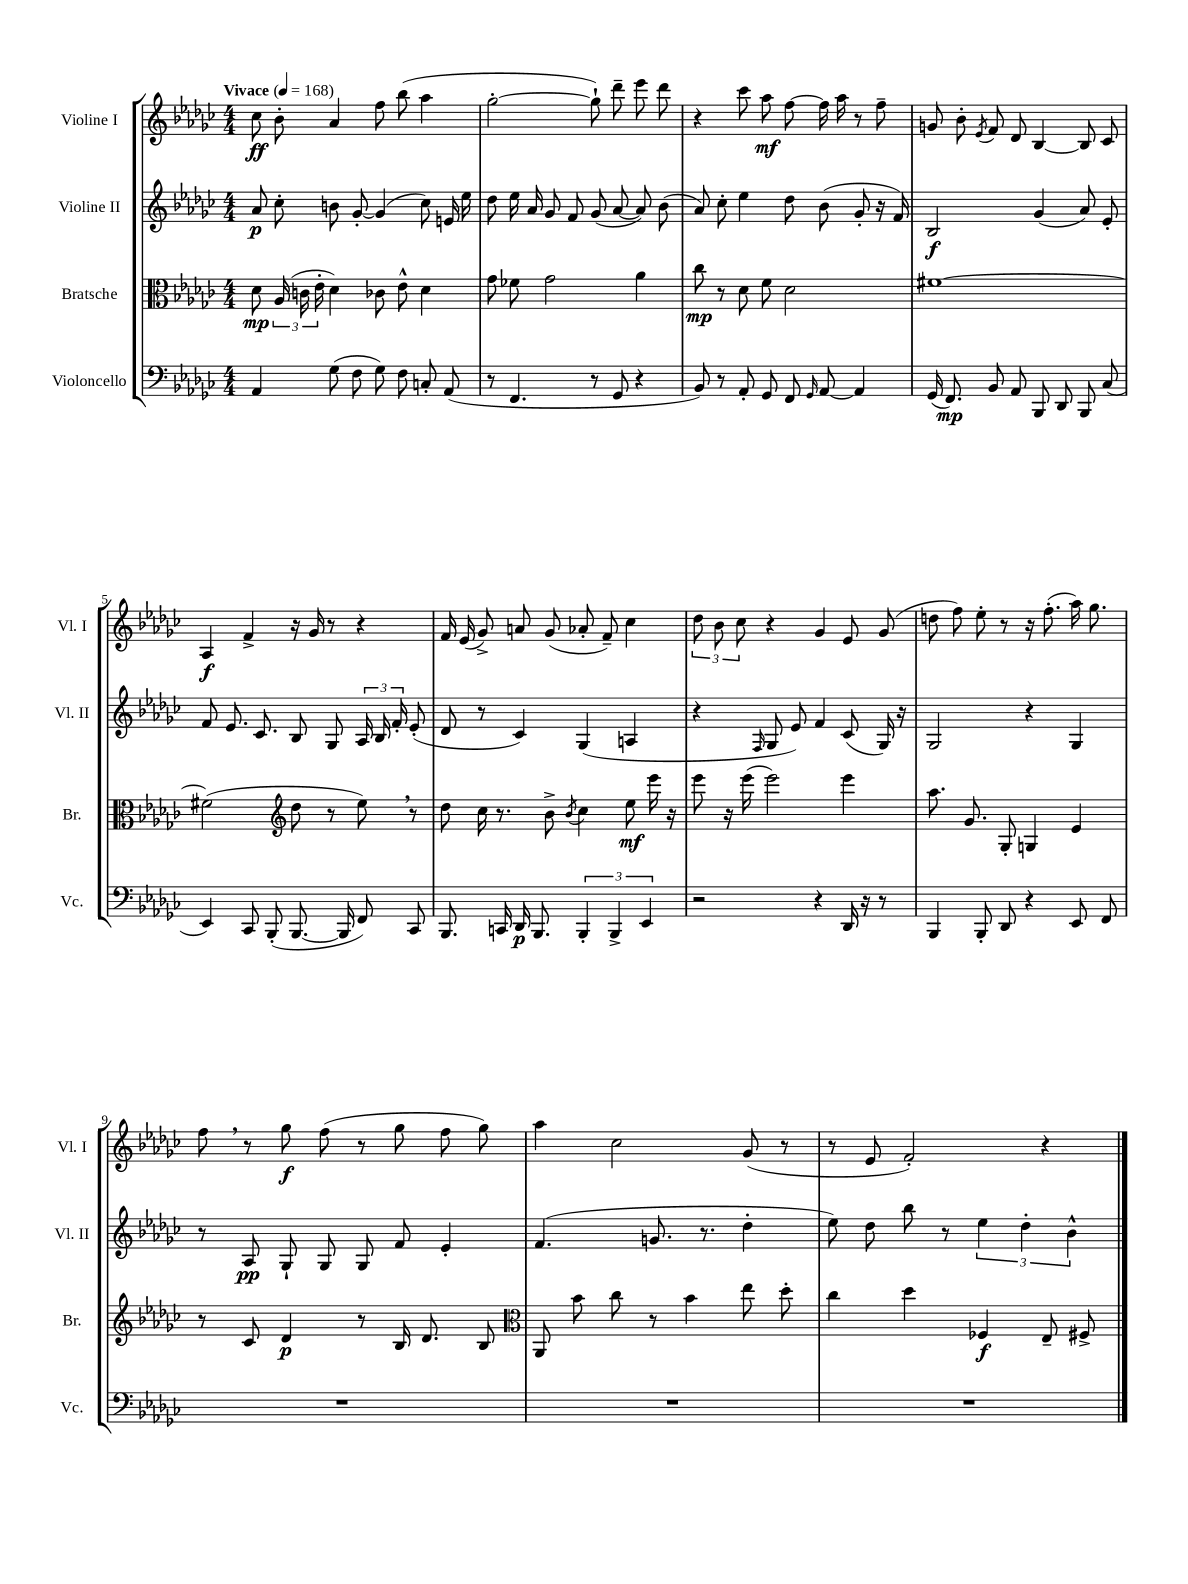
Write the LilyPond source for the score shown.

<<
\new StaffGroup <<
\new Staff = "s0" \with { instrumentName = "Violine I" shortInstrumentName = "Vl. I" } {
    \clef treble \key ges \major \numericTimeSignature \time 4/4 \tempo "Vivace" 4 = 168
    \autoBeamOff ces''8\ff bes'8-. aes'4 f''8 bes''8( aes''4 |
    ges''2~-. ges''8-!) des'''8-- ees'''8 des'''8 |
    r4 ces'''8 aes''8\mf f''8~ f''16 aes''16 r8 f''8-- |
    g'8 bes'8-. \acciaccatura { ees'8 } f'8 des'8 bes4~ bes8 ces'8 |
    aes4\f f'4-> r16 ges'16 r8 r4 |
    f'16 ees'16( ges'8->) a'8 ges'8( aes'8-. f'8--) ces''4 |
    \tuplet 3/2 { des''8 bes'8 ces''8 } r4 ges'4 ees'8 ges'8( |
    d''8 f''8) ees''8-. r8 r16 f''8.-.( aes''16) ges''8. |
    f''8 \breathe r8 ges''8\f f''8( r8 ges''8 f''8 ges''8) |
    aes''4 ces''2 ges'8( r8 |
    r8 ees'8 f'2-.) r4 \bar "|." |
}
\new Staff = "s1" \with { instrumentName = "Violine II" shortInstrumentName = "Vl. II" } {
    \clef treble \key ges \major \numericTimeSignature \time 4/4
    \autoBeamOff aes'8\p ces''8-. b'8 ges'8~-. ges'4( ces''8) e'16 ees''16 |
    des''8 ees''16 aes'16 ges'8 f'8 ges'8( aes'8~ aes'8) bes'8( |
    aes'8) ces''8-. ees''4 des''8 bes'8( ges'8-. r16 f'16) |
    bes2\f ges'4( aes'8) ees'8-. |
    f'8 ees'8. ces'8. bes8 ges8 \tuplet 3/2 { aes16 bes16 f'16-. } ees'8-.( |
    des'8 r8 ces'4) ges4( a4 |
    r4 \grace { f16 } ges8 ees'8) f'4 ces'8( ges16) r16 |
    ges2 r4 ges4 |
    r8 aes8\pp ges8-! ges8 ges8 f'8 ees'4-. |
    f'4.( g'8. r8. des''4-. |
    ees''8) des''8 bes''8 r8 \tuplet 3/2 { ees''4 des''4-. bes'4-^ } \bar "|." |
}
\new Staff = "s2" \with { instrumentName = "Bratsche" shortInstrumentName = "Br." } {
    \clef alto \key ges \major \numericTimeSignature \time 4/4
    \autoBeamOff des'8\mp \tuplet 3/2 { aes16( c'16 ees'16-. } des'4) ces'8 ees'8-^ des'4 |
    ges'8 fes'8 ges'2 aes'4 |
    ces''8\mp r8 des'8 f'8 des'2 |
    fis'1~ |
    fis'2( \clef treble des''8 r8 ees''8) \breathe r8 |
    des''8 ces''16 r8. bes'8-> \acciaccatura { bes'8 } ces''4 ees''8\mf ees'''16 r16 |
    ees'''8 r16 ees'''16( ees'''2) ees'''4 |
    aes''8. ges'8. ges8-. g4 ees'4 |
    r8 ces'8 des'4\p r8 bes16 des'8. bes8 |
    \clef alto aes,8 bes'8 ces''8 r8 bes'4 ees''8 des''8-. |
    ces''4 des''4 fes4\f ees8-- fis8-> \bar "|." |
}
\new Staff = "s3" \with { instrumentName = "Violoncello" shortInstrumentName = "Vc." } {
    \clef bass \key ges \major \numericTimeSignature \time 4/4
    \autoBeamOff aes,4 ges8( f8 ges8) f8 c8-. aes,8( |
    r8 f,4. r8 ges,8 r4 |
    bes,8) r8 aes,8-. ges,8 f,8 \grace { ges,16 } aes,8~ aes,4 |
    ges,16( f,8.\mp) bes,8 aes,8 bes,,8 des,8 bes,,8 ces8( |
    ees,4) ces,8 bes,,8-.( bes,,8.~ bes,,16 f,8) ces,8 |
    bes,,8. c,16 des,16\p bes,,8. \tuplet 3/2 { bes,,4-. bes,,4-> ees,4 } |
    r2 r4 des,16 r16 r8 |
    bes,,4 bes,,8-. des,8 r4 ees,8 f,8 |
    R1 |
    R1 |
    R1 \bar "|." |
}
>>
>>
